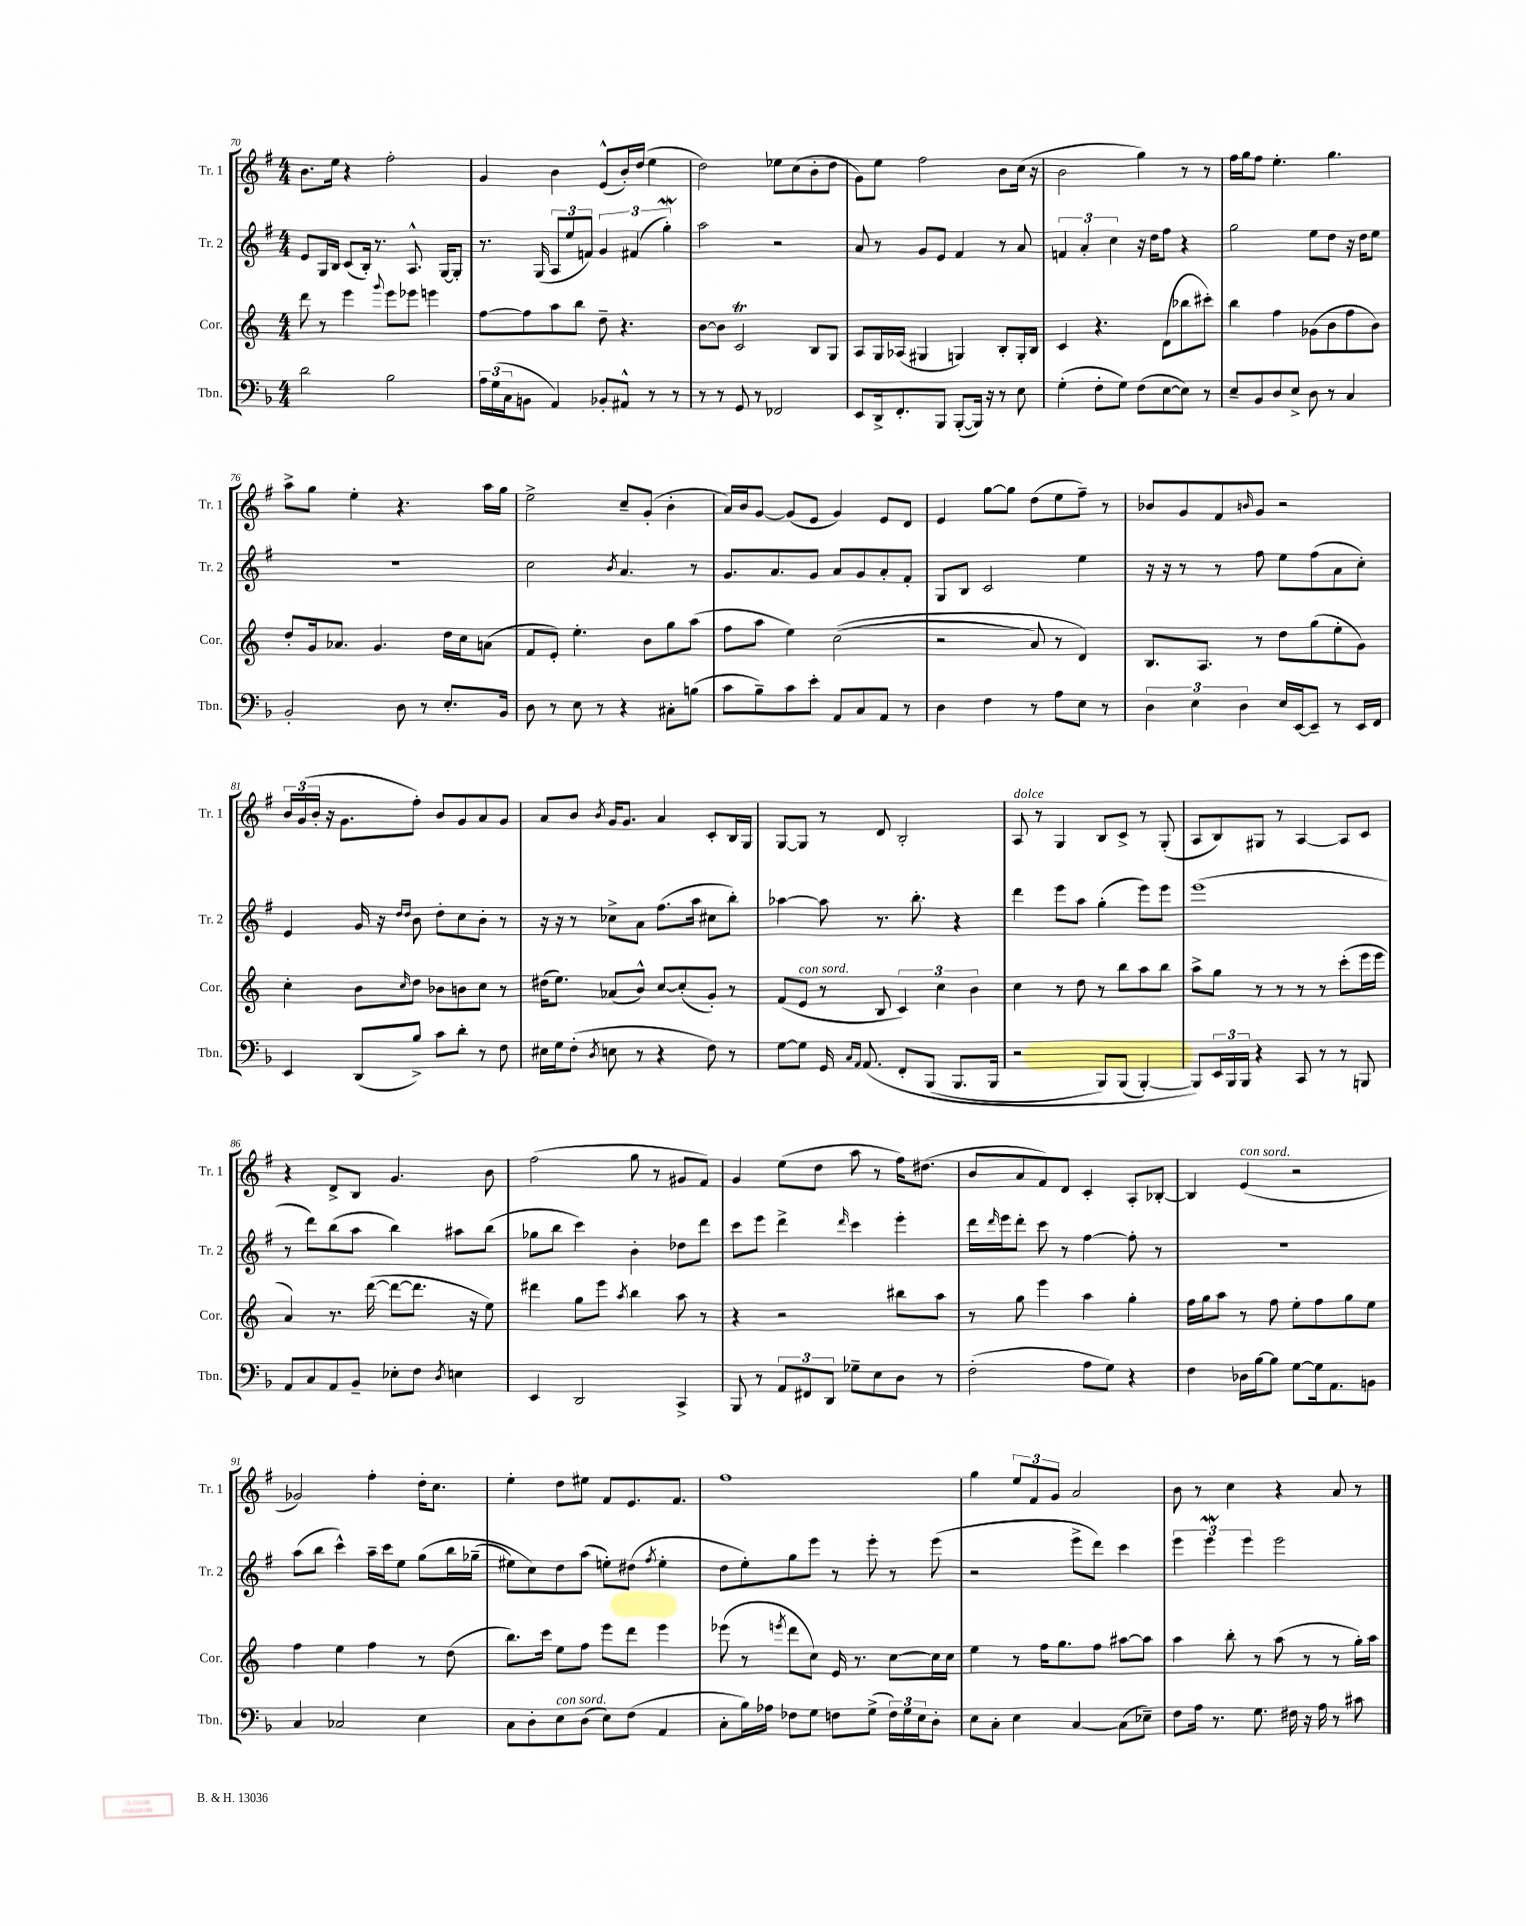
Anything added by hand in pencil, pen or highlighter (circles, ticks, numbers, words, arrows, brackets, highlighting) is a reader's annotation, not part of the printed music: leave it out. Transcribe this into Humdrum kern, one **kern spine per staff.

**kern	**kern	**kern	**kern
*staff4	*staff3	*staff2	*staff1
*clefF4	*clefG2	*clefG2	*clefG2
*k[b-]	*k[]	*k[f#]	*k[f#]
*M4/4	*M4/4	*M4/4	*M4/4
2d	8ddd	8e	8.b
.	8r	16G	.
.	.	16B	16ee
.	4eee	(8c	4r
.	.	16B')	.
.	.	8.r	.
.	8qqggg	.	.
2B-	8eee	.	2ff#'
.	8eee-	8.A^^	.
.	4eee	.	.
.	.	[16G	.
.	.	8G']	.
=	=	=	=
24A	[8ff	8.r	4g
(24G	.	.	.
24C	.	.	.
8BB	8ff]	.	.
.	.	(16G	.
4AA)	8aa	12A	4b
.	.	12ee	.
.	8bb	.	.
.	.	12f)	.
8BB-'	8dd~	6g	(8e^^
8AA#^^	4.r	.	16b')
.	.	(6f#	.
.	.	.	(16dd
8r	.	.	4ee
.	.	6gg')	.
8r	.	.	.
=	=	=	=
8r	[8b	2aa	2dd)
8r	8b]	.	.
8GG	2c	.	.
8r	.	.	.
2FF-	.	2r	8ee-
.	.	.	(8cc
.	8B	.	8b'
.	8G	.	8dd
=	=	=	=
8EE	8A	8a	8g)
16DD^	16G	8r	8ee
8.FF'	(16A-	.	.
.	4G#	8g	2ff#
8BBB-	.	8e	.
([8BBB-'	4G)	4f#	.
16BBB-])	.	.	.
16r	.	.	.
8r	8B'	8r	8b
8E	16G'	8a	(16cc
.	16B	.	16r
=	=	=	=
(4G'	4c	6f	2b
.	.	6a'	.
8F'	4.r	.	.
.	.	6cc	.
8G)	.	.	.
(8F	.	16r	4gg)
.	.	16dd	.
[8E	(8d	8ff#	.
8E])	8bb-	4r	8r
8r	8ccc#')	.	8r
=	=	=	=
8E~	4bb	2gg	16ff#
.	.	.	16gg
8BB-	.	.	8ff#
8D	4ff	.	4.ee'
8E^	.	.	.
8D	(8g-	8ee	.
8r	8b	8dd	4.gg
4C	8ff	16r	.
.	.	16dd	.
.	8b)	8ee	.
=	=	=	=
2BB-'	8dd'	1r	8aa^
.	16g	.	8gg
.	8.a-	.	.
.	.	.	4ee'
.	4.g	.	.
8D	.	.	4.r
8r	.	.	.
8.E'	16dd	.	.
.	16cc	.	.
.	(8a	.	16aa
16BB-	.	.	16gg
=	=	=	=
8D	8f	2cc	2ee^
8r	8e')	.	.
8E	4.ee'	.	.
8r	.	.	.
.	.	8qb	.
4r	.	4.a	8cc~
.	8b	.	(8g'
8C#'	8gg	.	4b'
(8B	(8aa	8r	.
=	=	=	=
8c	8ff	8.g	16a)
.	.	.	16b
8B-~)	8aa	.	[8g
.	.	8.a	.
8c	4ee)	.	(8g]
8e'	.	8g	8e
8AA	&((2cc	8a	4g)
8C	.	8g	.
8AA	.	8a'	8e
8r	.	8f#'	8d
=	=	=	=
4D	2r	8G	4e
.	.	8B	.
4F	.	2c	[8gg
.	.	.	8gg]
8r	8a)	.	(8dd
8A	8r	.	8ee
8E	4d&)	4ee	8ff#~)
8r	.	.	8r
=	=	=	=
6D	8.B	16r	8b-
.	.	16r	.
.	.	8r	8g
6E	.	.	.
.	8.A	.	.
.	.	8r	8f#
6D	.	.	.
.	.	.	16qqb
.	8r	8ff#	8g
16E	8dd	8ee	2r
[16EE	.	.	.
8EE~]	(8gg	(8ff#	.
8r	8ee'	8a	.
16EE	8g)	8cc')	.
16FF	.	.	.
=	=	=	=
4EE	4cc'	4e	24b
.	.	.	(24g
.	.	.	24b'
.	.	.	16r
.	.	.	8.g
(8DD	8b	16g	.
.	.	16r	.
.	.	16qqdd	.
.	16qqcc	16qqdd	.
8B-^)	8dd	8b	8ff#')
8c	8b-	8dd'	8b
8d'	8b	8cc	8g
8r	8cc	8b'	8a
8F	8r	8r	8g
=	=	=	=
16E#	(16dd#	16r	8a
16G	8.ee)	16r	.
(8F'	.	8r	8b
8qD	.	.	8qb
8E	(8a-	8cc-^	16g
.	.	.	8.g
8r	8b^^)	8a	.
4r	[8cc	(8.ff#	4a
.	(8cc']	.	.
.	.	16aa	.
8F)	8g')	8cc#	8c'
8r	8r	8bb')	16B
.	.	.	16G
=	=	=	=
[8G	(8f	[4aa-	[8G
8G]	8e	.	8G]
16GG	8r	8aa-]	8r
16qqC	.	.	.
16qqAA	.	.	.
&(8.AA	.	.	.
.	8B	8.r	8d
8FF'	6c)	.	2B'
.	.	8.bb'	.
(8BBB-	.	.	.
.	6cc	.	.
8.BBB-	.	4r	.
.	6b	.	.
16BBB-	.	.	.
=	=	=	=
2r	4cc	4ddd	8A
.	.	.	8r
.	8r	8eee	4G
.	8dd	8aa	.
8BBB-)	8r	(4gg'	8B
(8BBB-	8bb	.	8c^
[4BBB-')	8aa	8eee)	8r
.	8bb	8eee	(8G'
=	=	=	=
8BBB-]&)	8aa^	(1eee	8A
24EE	8gg	.	8B)
24BBB-	.	.	.
24BBB-	.	.	.
4r	8r	.	8G#
.	8r	.	8r
8CC	8r	.	[4A
8r	8r	.	.
8r	(8ccc'	.	8A]
8BBB	16eee	.	8c
.	16eee	.	.
=	=	=	=
8AA	4a)	8r	4r
8C	.	8ddd)	.
8AA	8.r	(8bb	8d^
8BB-~	.	8aa	8B
.	([16ddd	.	.
8E-'	8ddd_	4bb)	4.g
8F	8.ddd]	.	.
8qD	.	.	.
4E	.	8aa#	.
.	16r	.	.
.	8ee)	(8bb	8b
=	=	=	=
4EE	4ddd#	8gg-	(2ff#
.	.	8bb	.
2DD	8gg	4ccc)	.
.	8eee	.	.
.	8qaa	.	.
.	4bb	4b'	8gg
.	.	.	8r
4CC^	8aa	8dd-	8g#
.	8r	8ddd	8f#)
=	=	=	=
8BBB-	4r	8ccc	4g
8r	.	8eee	.
12AA	2r	4ddd^	(8ee
12FF#	.	.	.
.	.	.	8dd
12DD	.	.	.
.	.	16qqddd	.
8G-~	.	4ccc	8aa
8E	.	.	8r
8D	8bb#	4eee'	16ff#)
.	.	.	(8.dd#
8r	8aa	.	.
=	=	=	=
(2F'	8r	16ddd	8b
.	.	16qqddd	.
.	.	16eee	.
.	8gg	8ddd'	8a
.	4eee	8ccc	8f#)
.	.	8r	8d
8A	4aa	[4ff#	4c'
8G)	.	.	.
4r	4gg'	8ff#']	8A'
.	.	8r	[8B-'
=	=	=	=
4F	16ff	1r	4B-]
.	16gg	.	.
.	8aa	.	.
16D-	8r	.	(4e
[16B-	.	.	.
8B-]	8ff	.	.
[8G	8ee'	.	2r
16G]	8ff	.	.
8.AA	.	.	.
.	8gg	.	.
8BB	8ee	.	.
=	=	=	=
4C	4ff	(8aa	2g-)
.	.	8bb	.
2C-	4ee	4ccc^^)	.
.	4ff	16aa~	4ff#'
.	.	16ccc	.
.	.	8ee	.
4E	8r	&(8gg	16dd'
.	.	.	8.cc
.	(8dd	16bb	.
.	.	(16gg-~	.
=	=	=	=
8C	8.bb)	8ee#)	4ee'
8D'	.	8cc&)	.
.	16ccc	.	.
8E	8ee	8dd	8dd
(8D	8ff	(8aa	8ee#
8E)	8eee	8ee')	8f#
(8F	8ddd	(8dd#	8.e
.	.	8qff#	.
4AA	4eee	4ee'	.
.	.	.	8.f#
=	=	=	=
8C'	(8eee-	8dd	1ff#
16B-)	8r	8ee')	.
16A-	.	.	.
.	8qeee	.	.
8F-	8ddd	8gg	.
8G	8cc)	8eee	.
8F	16e	8r	.
.	8.r	.	.
(8G^	.	8eee'	.
24F)	[8cc	8r	.
24G	.	.	.
24E	.	.	.
8D'	16cc]	(8eee	.
.	16cc	.	.
=	=	=	=
8E	4ee	2r	4gg
8C'	.	.	.
4E	8r	.	12ee
.	.	.	12f#
.	16ff	.	.
.	.	.	12g
.	8.gg	.	.
[4C	.	8eee^	2a
.	8ff	8ddd)	.
(8C]	[8aa#	4ccc	.
8E-~)	8aa#]	.	.
=	=	=	=
8F	4aa	6eee	8b
16A	.	.	8r
.	.	6eee	.
8.r	.	.	.
.	8bb'	.	4cc
.	.	6eee	.
8.G	8r	.	.
.	(8aa	2eee	4r
16F#	.	.	.
16r	8r	.	.
16A	.	.	.
8r	8r	.	8a
8c#	16gg')	.	8r
.	16aa	.	.
==	==	==	==
*-	*-	*-	*-
